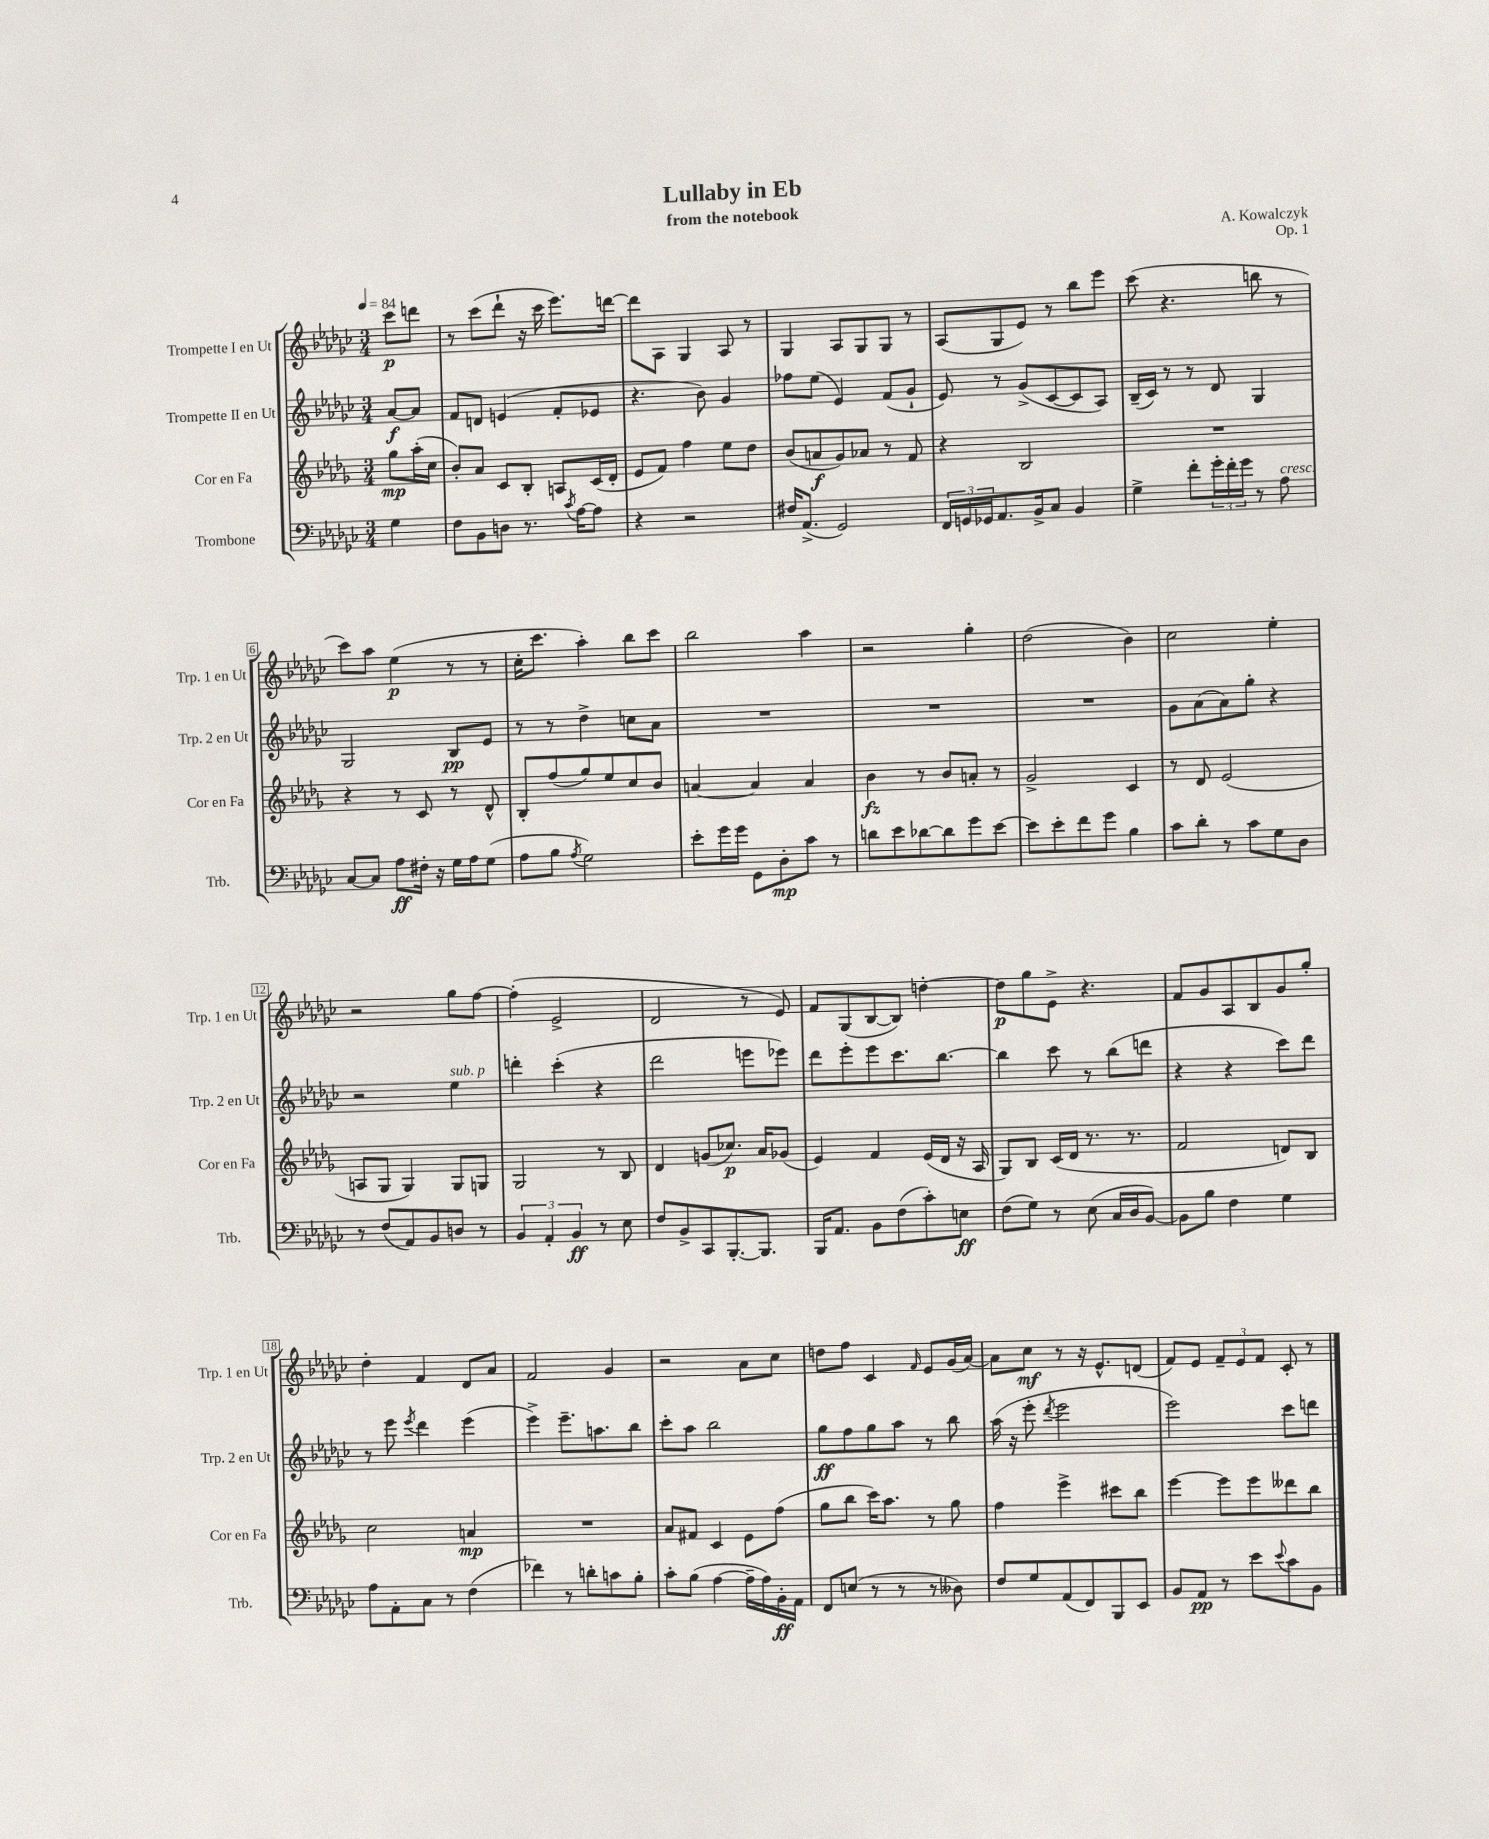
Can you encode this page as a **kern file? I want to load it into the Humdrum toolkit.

**kern	**kern	**kern	**kern
*staff4	*staff3	*staff2	*staff1
*clefF4	*clefG2	*clefG2	*clefG2
*k[b-e-a-d-g-c-]	*k[b-e-a-d-g-]	*k[b-e-a-d-g-c-]	*k[b-e-a-d-g-c-]
*M3/4	*M3/4	*M3/4	*M3/4
*MM84	*MM84	*MM84	*MM84
4G-	8gg-	[8a-	8ccc-
.	(16aa-'	8a-]	8ddd
.	16cc	.	.
=	=	=	=
8F	8b-')	8f	8r
8BB-	8a-	8d	(8ccc-
8D	8c	(4e	8ddd-`
8.r	8B-'	.	16r
.	.	.	16ccc-
.	8A	8f'	8.eee-)
8qc-	.	.	.
[16A-	.	.	.
8A-]	(16c	8e-	.
.	16d-'	.	[16ddd
=	=	=	=
4r	8e-	4.r	8ddd]
.	8f)	.	8A-
2r	4ff	.	4G-
.	.	8b-)	.
.	8ee-	4g-	8A-
.	8dd-	.	8r
=	=	=	=
16F#	(8b-	8ff-	4G-
(8.AA-^	.	.	.
.	8a	(8ee-	.
2GG-)	8g-)	4e-)	8A-
.	8a-	.	8G-
.	8r	(8f	8G-
.	8f	8g-`	8r
=	=	=	=
24FF	4r	8e-)	(8A-
24GG	.	.	.
24GG-	.	.	.
8.AA-	.	8r	8G-
.	2B-	(8g-^	8e-)
16BB-^	.	.	.
8C-	.	[8c-	8r
4BB-	.	8c-]	8bb-
.	.	8A-)	8eee-
=	=	=	=
4G-^	2.r	(16B-~	(8ccc-
.	.	16c-)	.
.	.	8r	4.r
8f'	.	8r	.
24g-'	.	8d-	.
24f'	.	.	.
24g-	.	.	.
8r	.	4G-	8bb
8A-	.	.	8r
=	=	=	=
[8C-	4r	2G-	8ccc-)
8C-]	.	.	8aa-
8A-	8r	.	(4ee-
16F#'	8c	.	.
16r	.	.	.
16G-	8r	8B-	8r
16A-	.	.	.
(8G-	8d-^^	8e-	8r
=	=	=	=
8A-	8B-'	8r	16cc-'
.	.	.	8.ccc-
8B-	(8ff	8r	.
8qA-	.	.	.
2G-)	8gg-)	4dd-^	4aa-')
.	8ee-	.	.
.	8cc	8cc	8bb-
.	8b-	8a-	8ccc-
=	=	=	=
8e-'	[4a	2.r	2bb-
16g-	.	.	.
16g-	.	.	.
8GG-	4a]	.	.
8D-'	.	.	.
8c-	4a	.	4aa-
8r	.	.	.
=	=	=	=
8d	4b-	2.r	2r
8e-	.	.	.
[8d-	8r	.	.
8d-]	8b-	.	.
8g-	8a'	.	4gg-'
[8e-	8r	.	.
=	=	=	=
8e-]	2g-^	2.r	(2dd-
8e-'	.	.	.
8f	.	.	.
8g-	.	.	.
4B-	4c	.	4b-)
=	=	=	=
8c-	8r	8g-	2cc-
8d-'	8d-	(8a-	.
8r	(2e-	8a-)	.
8c-	.	8gg-'	.
8G-	.	4r	4ee-'
8D-	.	.	.
=	=	=	=
8r	8A	2r	2r
(8F	8G-	.	.
8AA-)	4G-)	.	.
8BB-	.	.	.
8D	8G-	4ee-	8gg-
8r	8G	.	[8ff
=	=	=	=
6BB-	2G-	4ddd'	(4ff']
6AA-'	.	.	.
.	.	(4ccc-'	2e-^
6BB-	.	.	.
8r	8r	4r	.
8E-	8B-	.	.
=	=	=	=
8F	4d-	2ddd-	2d-
8BB-^	.	.	.
8CC-	(8g	.	.
[8.BBB-'	8.cc-)	.	.
.	.	8eee	8r
8.BBB-]	16a-	.	.
.	(8g-	8eee-)	8e-)
=	=	=	=
16BBB-	4e-)	8ddd-	8f
8.AA-	.	.	.
.	.	8eee-'	(8G-
8BB-	4f	8eee-	[8B-
(8F	.	8.ccc-	8B-])
8c-')	(16e-	.	[4dd'
.	16d-	[8.bb-	.
8E	16r	.	.
.	16A-	.	.
=	=	=	=
(8F	8G-)	4bb-]	8dd]
8G-)	8B-	.	8gg-
8r	(16c	8ccc-	8e-^
.	16d-	.	.
(8E-	8.r	8r	4.r
16C-	.	(8bb-	.
16D-	8.r	.	.
[8BB-)	.	8ddd	.
=	=	=	=
8BB-]	2f	4r	8f
8B-	.	.	8g-
4F	.	4r	8A-
.	.	.	8B-
4G-	8d)	8ccc-)	8g-
.	8B-	8ddd-	8gg-'
=	=	=	=
8A-	2cc	8r	4dd-'
8AA-'	.	8eee-	.
.	.	8qeee-	.
8C-	.	4ddd-	4f
8r	.	.	.
(4F	4a	(4eee-	8d-
.	.	.	8a-
=	=	=	=
4f-)	2.r	4eee-^)	2f
8r	.	8.eee-~	.
8d'	.	.	.
.	.	8.aa	.
8c	.	.	4g-
8B-'	.	8bb-	.
=	=	=	=
8c-'	8a-	8ccc-'	2r
(8B-	8f#	8aa-	.
[4A-	4c	2bb-	.
16A-~]	8e-	.	8a-
16A-)	.	.	.
16BB-'	(8ff	.	8cc-
16AA-	.	.	.
=	=	=	=
8FF	8gg-	8gg-	8dd
(8E	8bb-	8ff	8ff
8r	16ccc)	8gg-	4c-
.	8.aa-	.	.
8r	.	8aa-	.
.	.	.	16qqf
8r	8r	8r	8e-
8D--)	8gg-	8bb-	(16g-
.	.	.	[16a-)
=	=	=	=
8F	4ff	(16aa-	8a-]
.	.	16r	.
8G-	.	8eee-'	8cc-
.	.	8qddd-	.
(8AA-	4eee-^	2eee-	8r
8FF)	.	.	16r
.	.	.	8.e-^^
8BBB-	8ccc#	.	.
8EE-	8bb-	.	(8d
=	=	=	=
8BB-	[4eee-	2eee-)	8f)
8AA-	.	.	8e-
8r	8eee-]	.	12f~
.	.	.	12e-
8e-	8eee-	.	.
.	.	.	12f
8qqe-	.	.	.
8c-	8ddd--	8ccc-	8c-'
8BB-	8bb-	8ddd	8r
==	==	==	==
*-	*-	*-	*-
